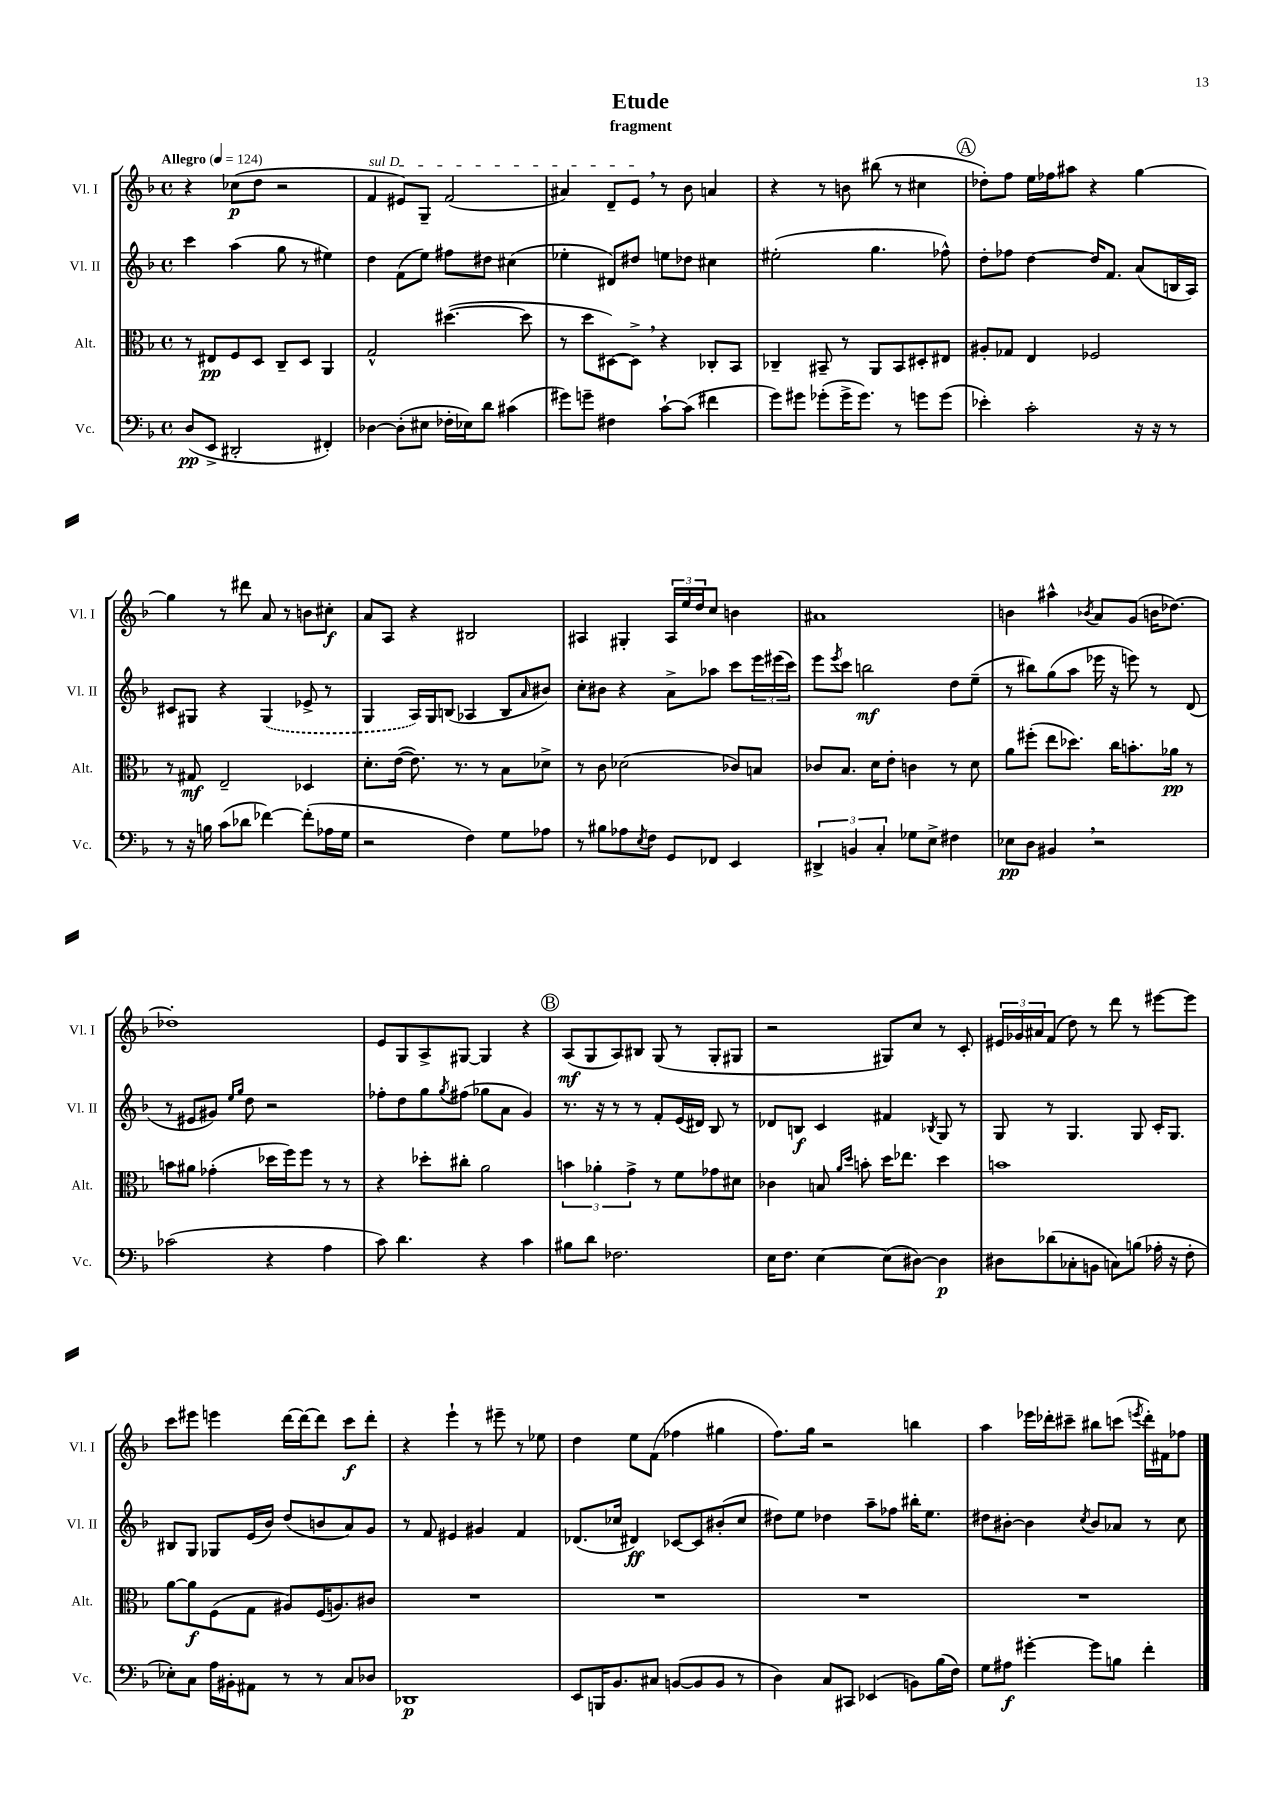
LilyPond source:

\header { title = "Etude" subtitle = "fragment" }
<<
\new StaffGroup <<
\new Staff = "s0" \with { instrumentName = "Vl. I" shortInstrumentName = "Vl. I" } {
    \clef treble \key f \major \defaultTimeSignature \time 4/4 \tempo "Allegro" 4 = 124
    r4 ces''8\p( d''8 r2 |
    \once \override TextSpanner.bound-details.left.text = \markup { \italic "sul D" } f'4\startTextSpan eis'8) g8-- f'2( |
    ais'4) d'8-- e'8\stopTextSpan \breathe r8 bes'8 a'4 |
    r4 r8 b'8 bis''8( r8 cis''4 |
    \mark \markup { \circle "A" } des''8-.) f''8 e''16 fes''16 ais''8 r4 g''4~ |
    g''4 r8 dis'''8 a'8 r8 b'8 cis''8-.\f |
    a'8 a8 r4 bis2 |
    ais4 gis4-. \tuplet 3/2 { ais16 e''16 d''16 } c''8 b'4 |
    ais'1 |
    b'4 ais''4-^ \acciaccatura { bes'8 } a'8 g'8( b'16 des''8.~) |
    des''1-. |
    e'8 g8 a8-> gis8~ gis4 r4 |
    \mark \markup { \circle "B" } a8\mf( g8 a8) bis8 g8( r8 g8-. gis8 |
    r2 gis8) c''8 r8 c'8-. |
    \tuplet 3/2 { eis'16 ges'16 ais'16 } f'8( d''8) r8 d'''8 r8 eis'''8~ eis'''8 |
    c'''8 eis'''8 e'''4 d'''16~ d'''16~ d'''8 c'''8\f d'''8-. |
    r4 e'''4-! r8 eis'''8-- r8 ees''8 |
    d''4 e''8 f'8( fes''4 gis''4 |
    f''8.) g''16 r2 b''4 |
    a''4 ees'''16 des'''16-. cis'''8-- bis''8 c'''8( \acciaccatura { e'''8 } des'''16-.) fis'16 fes''8 \bar "|." |
}
\new Staff = "s1" \with { instrumentName = "Vl. II" shortInstrumentName = "Vl. II" } {
    \clef treble \key f \major \defaultTimeSignature \time 4/4
    c'''4 a''4( g''8 r8 eis''4) |
    d''4 f'8( e''8) fis''8 dis''8 cis''4( |
    ees''4-. dis'8) dis''8 e''8 des''8 cis''4 |
    eis''2-.( g''4. fes''8-^) |
    \mark \markup { \circle "A" } d''8-. fes''8 d''4~ d''16 f'8. a'8( b16 a16) |
    cis'8 gis8 r4 \once \slurDashed gis4( ees'8-> r8 |
    g4 a16) g16 b8( aes4 b8 \grace { a'16 } bis'8) |
    c''8-. bis'8 r4 a'8-> aes''8 c'''8 \tuplet 3/2 { e'''16 eis'''16( c'''16) } |
    e'''8 \acciaccatura { e'''8 } c'''8 b''2\mf d''8 e''8--( |
    r8 bis''8) g''8( a''8 ees'''16 r16 e'''8) r8 d'8( |
    r8 eis'8 gis'8) \grace { e''16 g''16 } d''8 r2 |
    fes''8-. d''8 g''8 \acciaccatura { g''8 } fis''8( ges''8 a'8 g'4) |
    \mark \markup { \circle "B" } r8. r16 r8 r8 f'8-. e'16( dis'16) bes8 r8 |
    des'8 b8\f c'4 fis'4 \acciaccatura { bes8 } g8 r8 |
    g8 r8 g4. g8 c'16-. g8. |
    bis8 g8 ges8 e'16( bes'16) d''8( b'8 a'8) g'8 |
    r8 f'8 eis'4 gis'4 f'4 |
    des'8.( ces''16 dis'4\ff) ces'8~ ces'8 bis'8-.( ces''8 |
    dis''8) e''8 des''4 a''8-- fes''8 bis''16-. e''8. |
    dis''8 bis'8~-. bis'4 \acciaccatura { c''8 } bis'8 aes'8 r8 c''8 \bar "|." |
}
\new Staff = "s2" \with { instrumentName = "Alt." shortInstrumentName = "Alt." } {
    \clef alto \key f \major \defaultTimeSignature \time 4/4
    r8 eis8\pp f8 d8 c8-- d8 a,4 |
    g2-^ dis''4.~( dis''8 |
    r8 d''8 dis8~) dis8-> \breathe r4 ces8-. bes,8 |
    ces4-- bis,8-- r8 a,8 bis,8 dis8-. eis8 |
    \mark \markup { \circle "A" } ais8-. ges8 e4 fes2 |
    r8 gis8\mf e2-- des4 |
    d'8.-. e'16~( e'8.) r8. r8 bes8 des'8-> |
    r8 c'8 des'2( ces'8) b8 |
    ces'8 bes8. d'16 e'8-. c'4 r8 d'8 |
    a'8 fis''8-.( e''8 des''8.) c''16 b'8.-. aes'16\pp r8 |
    b'8 ais'8 ges'4-.( des''16 f''16) f''8 r8 r8 |
    r4 des''8-. cis''8-. a'2 |
    \mark \markup { \circle "B" } \tuplet 3/2 { b'4 aes'4-. g'4-> } r8 f'8 ges'8 dis'8 |
    ces'4 b8 \grace { a'16 d''16 } b'8-. d''16 ees''8. d''4 |
    b'1 |
    a'8~ a'8\f f8( g8 ais8) f16( a8.) cis'8 |
    R1 |
    R1 |
    R1 |
    R1 \bar "|." |
}
\new Staff = "s3" \with { instrumentName = "Vc." shortInstrumentName = "Vc." } {
    \clef bass \key f \major \defaultTimeSignature \time 4/4
    d8\pp( e,8-> dis,2-. fis,4-.) |
    des4~ des8-.( eis8 fes16-. ees16) d'8 cis'4( |
    gis'8) g'8-- fis4 c'8~-! c'8( fis'4 |
    g'8) gis'8 ges'8-.( ges'16-> ges'8.) r8 g'8 g'8( |
    \mark \markup { \circle "A" } ees'4-.) c'2-. r16 r16 r8 |
    r8 r16 b16 c'8( des'8 fes'4~) fes'8-.( aes16 g16 |
    r2 f4) g8 aes8 |
    r8 bis8 aes8 \acciaccatura { e8 } f8 g,8 fes,8 e,4 |
    \tuplet 3/2 { dis,4-> b,4 c4-. } ges8 e8-> fis4 |
    ees8\pp d8 bis,4 \breathe r2 |
    ces'2( r4 a4 |
    c'8) d'4. r4 c'4 |
    \mark \markup { \circle "B" } bis8 d'8 fes2. |
    e16 f8. e4~ e8( dis8~) dis4\p |
    dis8 des'8( ces8-. b,8 c8) b8( aes16-. r16 f8-. |
    ees8-.) c8 a16 bis,16-. ais,8 r8 r8 c8 des8 |
    des,1\p |
    e,8 b,,16 bes,8. cis8 b,8~( b,8 b,8 r8 |
    d4) c8 cis,8 ees,4( b,8) bes16( f16) |
    g8 ais8\f gis'4~-. gis'8 b8 f'4-. \bar "|." |
}
>>
>>
\layout { \context { \Score \remove "Bar_number_engraver" } }
